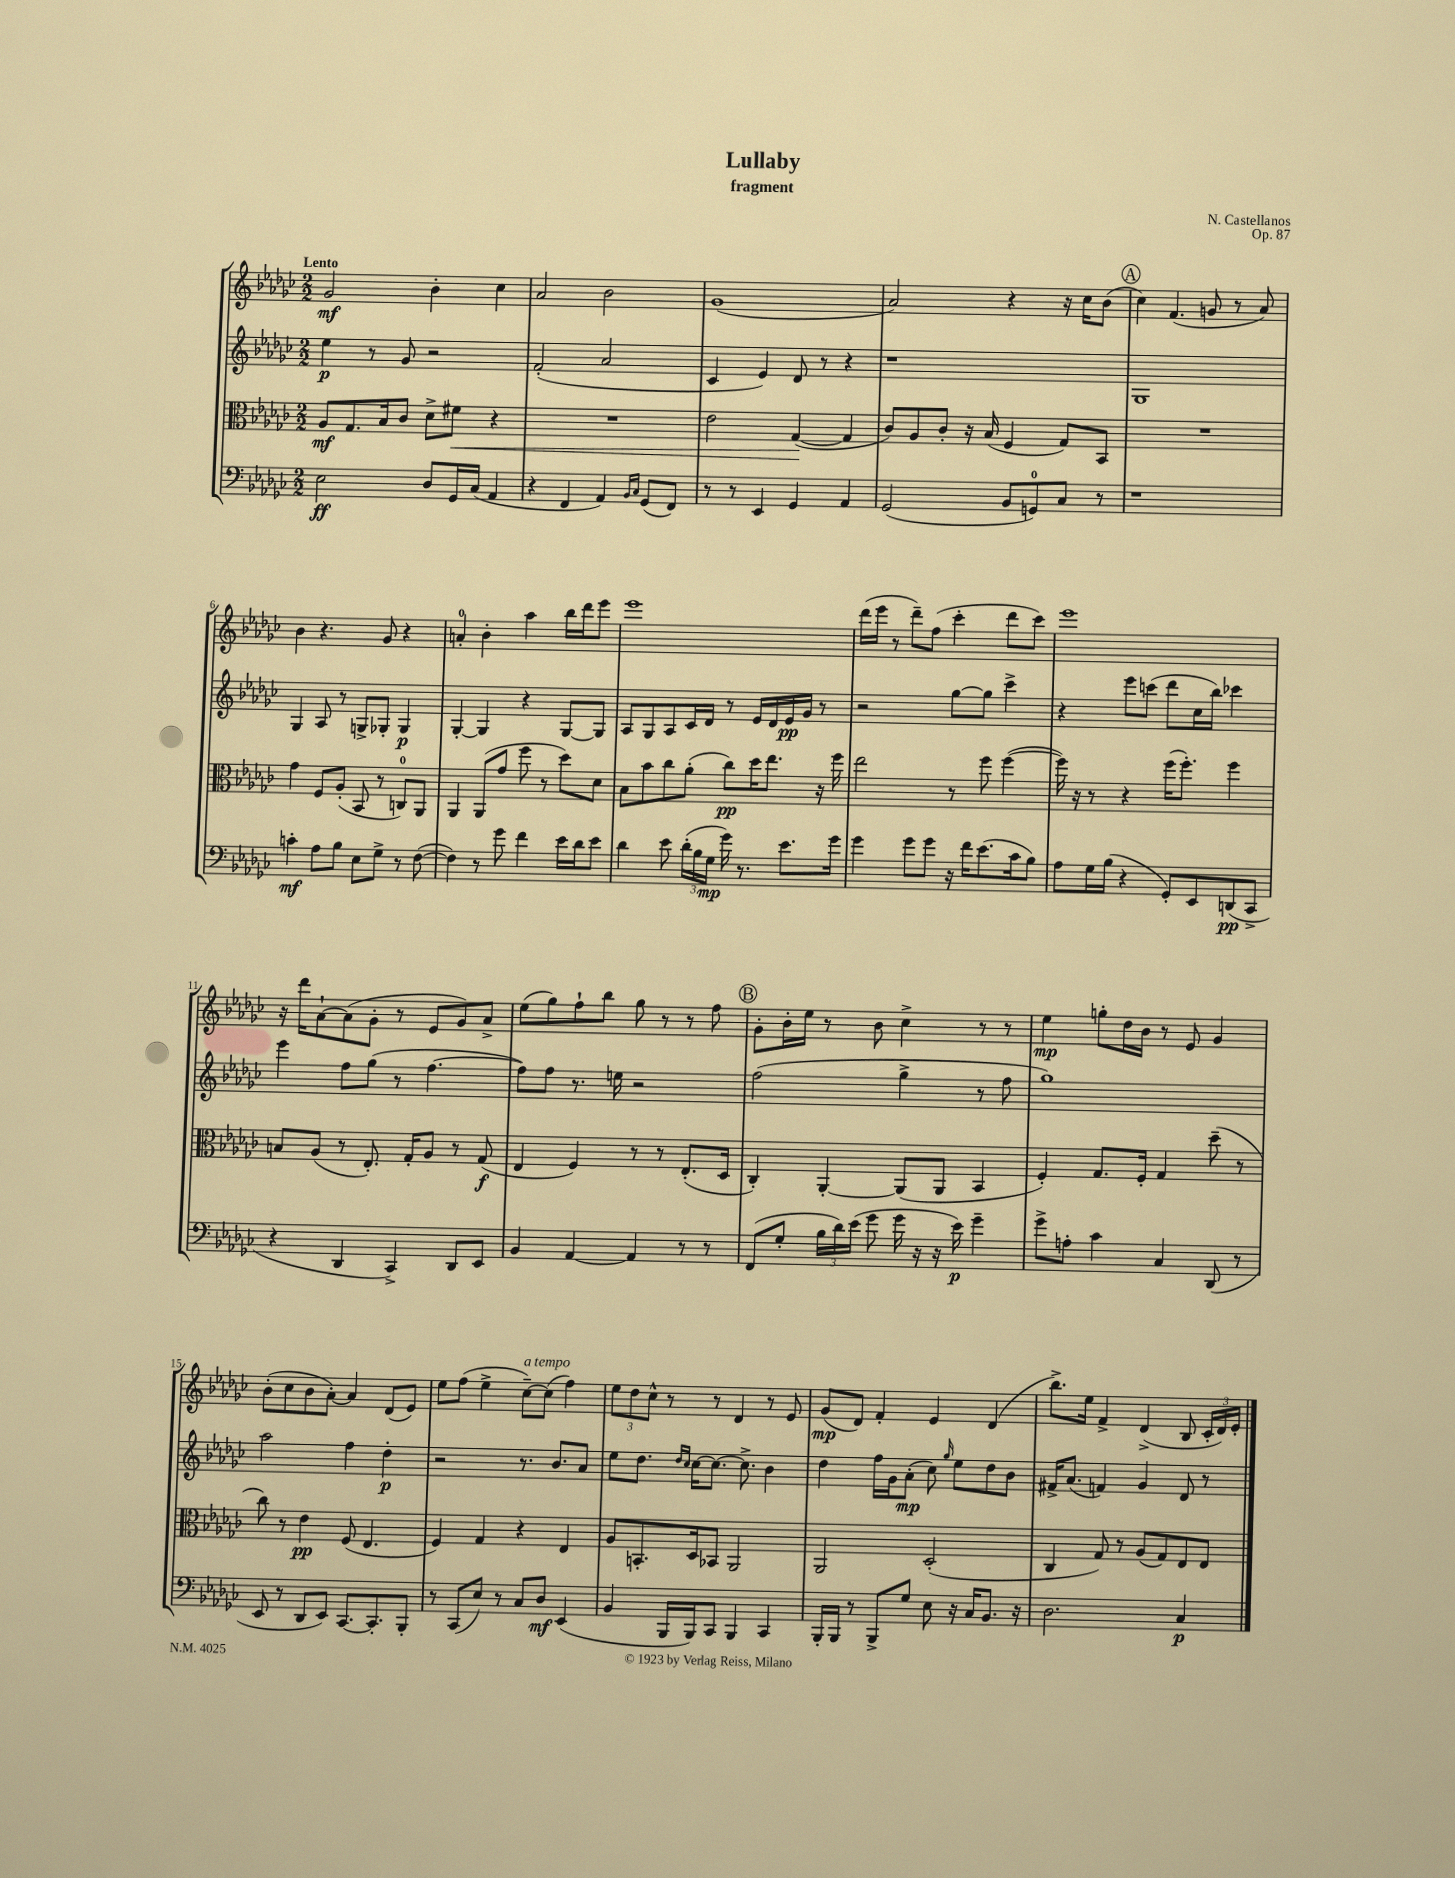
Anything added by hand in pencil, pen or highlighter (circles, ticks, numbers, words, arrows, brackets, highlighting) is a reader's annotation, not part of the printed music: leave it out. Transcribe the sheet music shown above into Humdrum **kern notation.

**kern	**dynam	**kern	**dynam	**kern	**dynam	**kern	**dynam
*part4	*part4	*part3	*part3	*part2	*part2	*part1	*part1
*staff4	*staff4	*staff3	*staff3	*staff2	*staff2	*staff1	*staff1
*clefF4	*	*clefC3	*	*clefG2	*	*clefG2	*
*k[b-e-a-d-g-c-]	*	*k[b-e-a-d-g-c-]	*	*k[b-e-a-d-g-c-]	*	*k[b-e-a-d-g-c-]	*
*M2/2	*	*M2/2	*	*M2/2	*	*M2/2	*
=1	=1	=1	=1	=1	=1	=1	=1
!	!	!	!	!	!	!LO:TX:a:B:t=Lento	!
2E-\	ff	8A-/L	mf	4ee-\	p	2g-/	mf
.	.	8.G-/	.	.	.	.	.
.	.	.	.	8r	.	.	.
.	.	16B-/k	.	.	.	.	.
.	.	8c-/J	.	8g-/	.	.	.
8D-/L	.	8d-^\L	.	2r	.	4b-'\	.
!	!	!	!LO:HP:b	!	!	!	!
16GG-/L	.	8f#X\J	<	.	.	.	.
(16C-/JJ	.	.	.	.	.	.	.
4AA-/	.	4r	.	.	.	4cc-\	.
=2	=2	=2	=2	=2	=2	=2	=2
4r	.	1r	.	(2f'/	.	2a-/	.
4FF/	.	.	.	.	.	.	.
4AA-/)	.	.	.	2a-/	.	2b-\	.
16qqBB-/LL	.	.	.	.	.	.	.
16qqC-/JJ	.	.	.	.	.	.	.
(8GG-/L	.	.	.	.	.	.	.
8FF/J)	.	.	.	.	.	.	.
=3	=3	=3	=3	=3	=3	=3	=3
8r	.	2e-\	.	4c-/	.	(1g-	.
8r	.	.	.	.	.	.	.
4EE-/	.	.	.	4e-/)	.	.	.
4GG-/	.	([4G-/	.	8d-/	.	.	.
.	.	.	.	8r	.	.	.
4AA-/	.	4G-/]	[	4r	.	.	.
=4	=4	=4	=4	=4	=4	=4	=4
(2GG-/	.	8c-/L)	.	1r	.	2a-/)	.
.	.	8A-/	.	.	.	.	.
.	.	8c-'/J	.	.	.	.	.
.	.	16r	.	.	.	.	.
.	.	(16B-/	.	.	.	.	.
8BB-/L	.	4F/	.	.	.	4r	.
8GGn/)	.	.	.	.	.	.	.
8C-/J	.	8G-/L)	.	.	.	16r	.
.	.	.	.	.	.	16cc-\KL	.
8r	.	8BB-/J	.	.	.	(8b-\J	.
!!LO:REH:place=s1:t=A
=5	=5	=5	=5	=5	=5	=5	=5
1r	.	1r	.	1G-	.	4cc-\)	.
.	.	.	.	.	.	(4.f/	.
.	.	.	.	.	.	8gn/	.
.	.	.	.	.	.	8r	.
.	.	.	.	.	.	8a-/)	.
!!LO:LB:g=z
=6	=6	=6	=6	=6	=6	=6	=6
4cn'\	mf	4g-\	.	4G-/	.	4b-\	.
8A-\L	.	8F/L	.	8A-/	.	4.r	.
8B-\J	.	(8A-'/J	.	8r	.	.	.
8E-\L	.	8BB-/	.	8Gn^/L	.	.	.
8G-^\J	.	8r	.	8G-X'/J	.	8g-/	.
8r	.	8Cn/L)	.	4G-/	p	4r	.
([8F\	.	8AA-/J	.	.	.	.	.
=7	=7	=7	=7	=7	=7	=7	=7
4F\])	.	4AA-/	.	[4G-'/	.	4an'/	.
8r	.	(8AA-/L	.	4G-/]	.	4b-'\	.
8g-\	.	8g-/J	.	.	.	.	.
4f\	.	8ff\	.	4r	.	4aa-\	.
.	.	8r	.	.	.	.	.
16e-\LL	.	8dd-\L)	.	[8G-/L	.	16bb-\LL	.
16d-\J	.	.	.	.	.	16ddd-\J	.
8e-\J	.	8d-\J	.	8G-/J]	.	8eee-\J	.
=8	=8	=8	=8	=8	=8	=8	=8
4d-\	.	8B-\L	.	8A-/L	.	1eee-	.
.	.	8b-\	.	8G-/	.	.	.
8e-\	.	8cc-\	.	8A-/	.	.	.
(24d-'\LL	.	(8a-'\J	.	16c-/L	.	.	.
24B-\	.	.	.	.	.	.	.
.	.	.	.	16d-/JJ	.	.	.
24G-\JJ	mp	.	.	.	.	.	.
16g-\)	.	8cc-\L)	pp	8r	.	.	.
8.r	.	.	.	.	.	.	.
.	.	16dd-\K	.	16e-/LL	.	.	.
.	.	8.ee-\J	.	16d-/	.	.	.
8.e-\L	.	.	.	16e-/	pp	.	.
.	.	.	.	16g-/JJ	.	.	.
.	.	16r	.	8r	.	.	.
16g-\Jk	.	16ff\	.	.	.	.	.
=9	=9	=9	=9	=9	=9	=9	=9
4g-\	.	2ee-\	.	2r	.	(16ddd-\LL	.
.	.	.	.	.	.	16eee-\JJ	.
.	.	.	.	.	.	8r	.
8g-\L	.	.	.	.	.	8ddd-~\L)	.
8g-\J	.	.	.	.	.	(8ff\J	.
16r	.	8r	.	[8gg-\L	.	4ccc-'\	.
16f\KL	.	.	.	.	.	.	.
(8.e-\	.	8ff\	.	8gg-\J]	.	.	.
.	.	([4ff\	.	4ccc-^\	.	8ddd-\L	.
16c-\k	.	.	.	.	.	.	.
8B-\J)	.	.	.	.	.	8ccc-\J)	.
=10	=10	=10	=10	=10	=10	=10	=10
8A-\L	.	16ff\])	.	4r	.	1eee-	.
.	.	16r	.	.	.	.	.
16G-\L	.	8r	.	.	.	.	.
(16B-\JJ	.	.	.	.	.	.	.
4r	.	4r	.	8eee-\L	.	.	.
.	.	.	.	(8cccn\J	.	.	.
8GG-'/L)	.	(16ff\KL	.	8ddd-\L	.	.	.
.	.	8.ff'\J)	.	.	.	.	.
8EE-/	.	.	.	16cc-\L	.	.	.
.	.	.	.	16bb-\JJ)	.	.	.
(8DDn/	pp	4ff\	.	4ccc-X\	.	.	.
8CC-^/J	.	.	.	.	.	.	.
!!LO:LB:g=z
=11	=11	=11	=11	=11	=11	=11	=11
4r	.	8Bn/L	.	4eee-\	.	16r	.
.	.	.	.	.	.	16ddd-\KL	.
.	.	(8A-/J	.	.	.	[8a-`\	.
4DD-/	.	8r	.	8ff\L	.	(8a-\]	.
.	.	8.E-'/)	.	(8gg-\J	.	8g-'\J	.
4CC-^/)	.	.	.	8r	.	8r	.
.	.	16G-'/KL	.	.	.	.	.
.	.	8A-/J	.	[4.ff\	.	8e-/L	.
8DD-/L	.	8r	.	.	.	8g-/)	.
8EE-/J	.	(8G-/	f	.	.	8a-^/J	.
=12	=12	=12	=12	=12	=12	=12	=12
4BB-/	.	4E-/	.	8ff\L])	.	(8ee-\L	.
.	.	.	.	8ff\J	.	8gg-\)	.
[4AA-/	.	4F/)	.	8.r	.	8ff`\	.
.	.	.	.	.	.	8bb-\J	.
.	.	.	.	16een\	.	.	.
4AA-/]	.	8r	.	2r	.	8gg-\	.
.	.	8r	.	.	.	8r	.
8r	.	(8.E-'/L	.	.	.	8r	.
8r	.	.	.	.	.	8ff\	.
.	.	16D-/Jk	.	.	.	.	.
!!LO:REH:place=s1:t=B
=13	=13	=13	=13	=13	=13	=13	=13
(8FF/L	.	4C-'/)	.	(2ff\	.	8g-'\L	.
8G-'/J	.	.	.	.	.	16b-'\L	.
.	.	.	.	.	.	16ee-\JJ	.
24B-\LL	.	[4AA-'/	.	.	.	8r	.
24d-\)	.	.	.	.	.	.	.
(24e-\JJ	.	.	.	.	.	.	.
8g-\	.	.	.	.	.	8b-\	.
16g-\	.	(8AA-/L]	.	4gg-^\	.	4cc-^\	.
16r	.	.	.	.	.	.	.
16r	.	8AA-/J	.	.	.	.	.
16e-\)	p	.	.	.	.	.	.
4g-~\	.	4BB-/	.	8r	.	8r	.
.	.	.	.	8ff\	.	8r	.
=14	=14	=14	=14	=14	=14	=14	=14
8g-^\L	.	4F'/)	.	1gg-)	.	4ee-\	mp
8An'\J	.	.	.	.	.	.	.
4c-\	.	8.G-/L	.	.	.	8ggn'\L	.
.	.	.	.	.	.	16dd-\L	.
.	.	16F'/Jk	.	.	.	16b-\JJ	.
4C-/	.	4G-/	.	.	.	8r	.
.	.	.	.	.	.	8e-/	.
(8DD-/	.	(8dd-~\	.	.	.	4g-/	.
8r	.	8r	.	.	.	.	.
!!LO:LB:g=z
=15	=15	=15	=15	=15	=15	=15	=15
8EE-/	.	8cc-\)	.	2aa-\	.	(8b-'\L	.
8r	.	8r	.	.	.	8cc-\	.
8DD-/L	.	4e-\	pp	.	.	8b-\	.
8EE-/J)	.	.	.	.	.	[8a-'\J)	.
[8.CC-/L	.	(8F/	.	4ff\	.	4a-/]	.
.	.	4.E-/	.	.	.	.	.
8.CC-'/]	.	.	.	.	.	.	.
.	.	.	.	4dd-'\	p	(8d-/L	.
8BBB-'/J	.	.	.	.	.	8e-/J)	.
=16	=16	=16	=16	=16	=16	=16	=16
8r	.	4F/)	.	2r	.	8ee-\L	.
(8CC-/L	.	.	.	.	.	(8ff\J	.
8E-/J)	.	4G-/	.	.	.	4ee-^\	.
8r	.	.	.	.	.	.	.
!	!	!	!	!	!	!LO:TX:a:i:t=a tempo	!
8C-/L	.	4r	.	8.r	.	[8cc-~\L)	.
8D-/J	mf	.	.	.	.	(8cc-\J]	.
.	.	.	.	8.b-/L	.	.	.
(4EE-/	.	4E-/	.	.	.	4ff\)	.
.	.	.	.	8a-/J	.	.	.
=17	=17	=17	=17	=17	=17	=17	=17
4BB-/	.	8A-/L	.	8ee-\L	.	12ee-\L	.
.	.	.	.	.	.	12dd-\	.
.	.	8.BBn'/	.	8.dd-\J	.	.	.
.	.	.	.	.	.	12cc-^^\J	.
16BBB-/LL	.	.	.	.	.	8r	.
.	.	.	.	16qqdd-/LL	.	.	.
.	.	.	.	16qqcc-/JJ	.	.	.
16BBB-/J)	.	16D-/k	.	[16cc-\KL	.	.	.
8CC-/J	.	8BB-X/J	.	8.cc-\J_	.	8r	.
4BBB-/	.	2AA-/	.	.	.	4d-/	.
.	.	.	.	8.cc-^\]	.	.	.
4CC-/	.	.	.	4b-\	.	8r	.
.	.	.	.	.	.	8e-/	.
=18	=18	=18	=18	=18	=18	=18	=18
16BBB-'/LL	.	2AA-/	.	4dd-\	.	(8g-/L	mp
16BBB-/JJ	.	.	.	.	.	.	.
8r	.	.	.	.	.	8d-/J)	.
8BBB-^/L	.	.	.	16ff\LL	.	4f'/	.
.	.	.	.	16g-\J	.	.	.
8G-/J	.	.	.	(8a-'\J	mp	.	.
8E-\	.	(2D-'/	.	8cc-\)	.	4e-/	.
.	.	.	.	16qqgg-/	.	.	.
16r	.	.	.	8ee-\L	.	.	.
16C-/KL	.	.	.	.	.	.	.
8.BB-/J	.	.	.	8dd-\	.	(4d-/	.
.	.	.	.	8b-\J	.	.	.
16r	.	.	.	.	.	.	.
=19	=19	=19	=19	=19	=19	=19	=19
2.D-\	.	4C-/	.	16f#X^/KL	.	8.bb-^\L)	.
.	.	.	.	(8.a-/J	.	.	.
.	.	.	.	.	.	16ee-\Jk	.
.	.	8G-/)	.	4fn/)	.	4f^/	.
.	.	8r	.	.	.	.	.
.	.	(8A-/L	.	4g-/	.	(4d-^/	.
.	.	8G-/)	.	.	.	.	.
4C-/	p	8E-/	.	8d-/	.	8B-/	.
.	.	8E-/J	.	8r	.	24c-'/LL	.
.	.	.	.	.	.	24d-/)	.
.	.	.	.	.	.	24e-'/JJ	.
==	==	==	==	==	==	==	==
*-	*-	*-	*-	*-	*-	*-	*-
